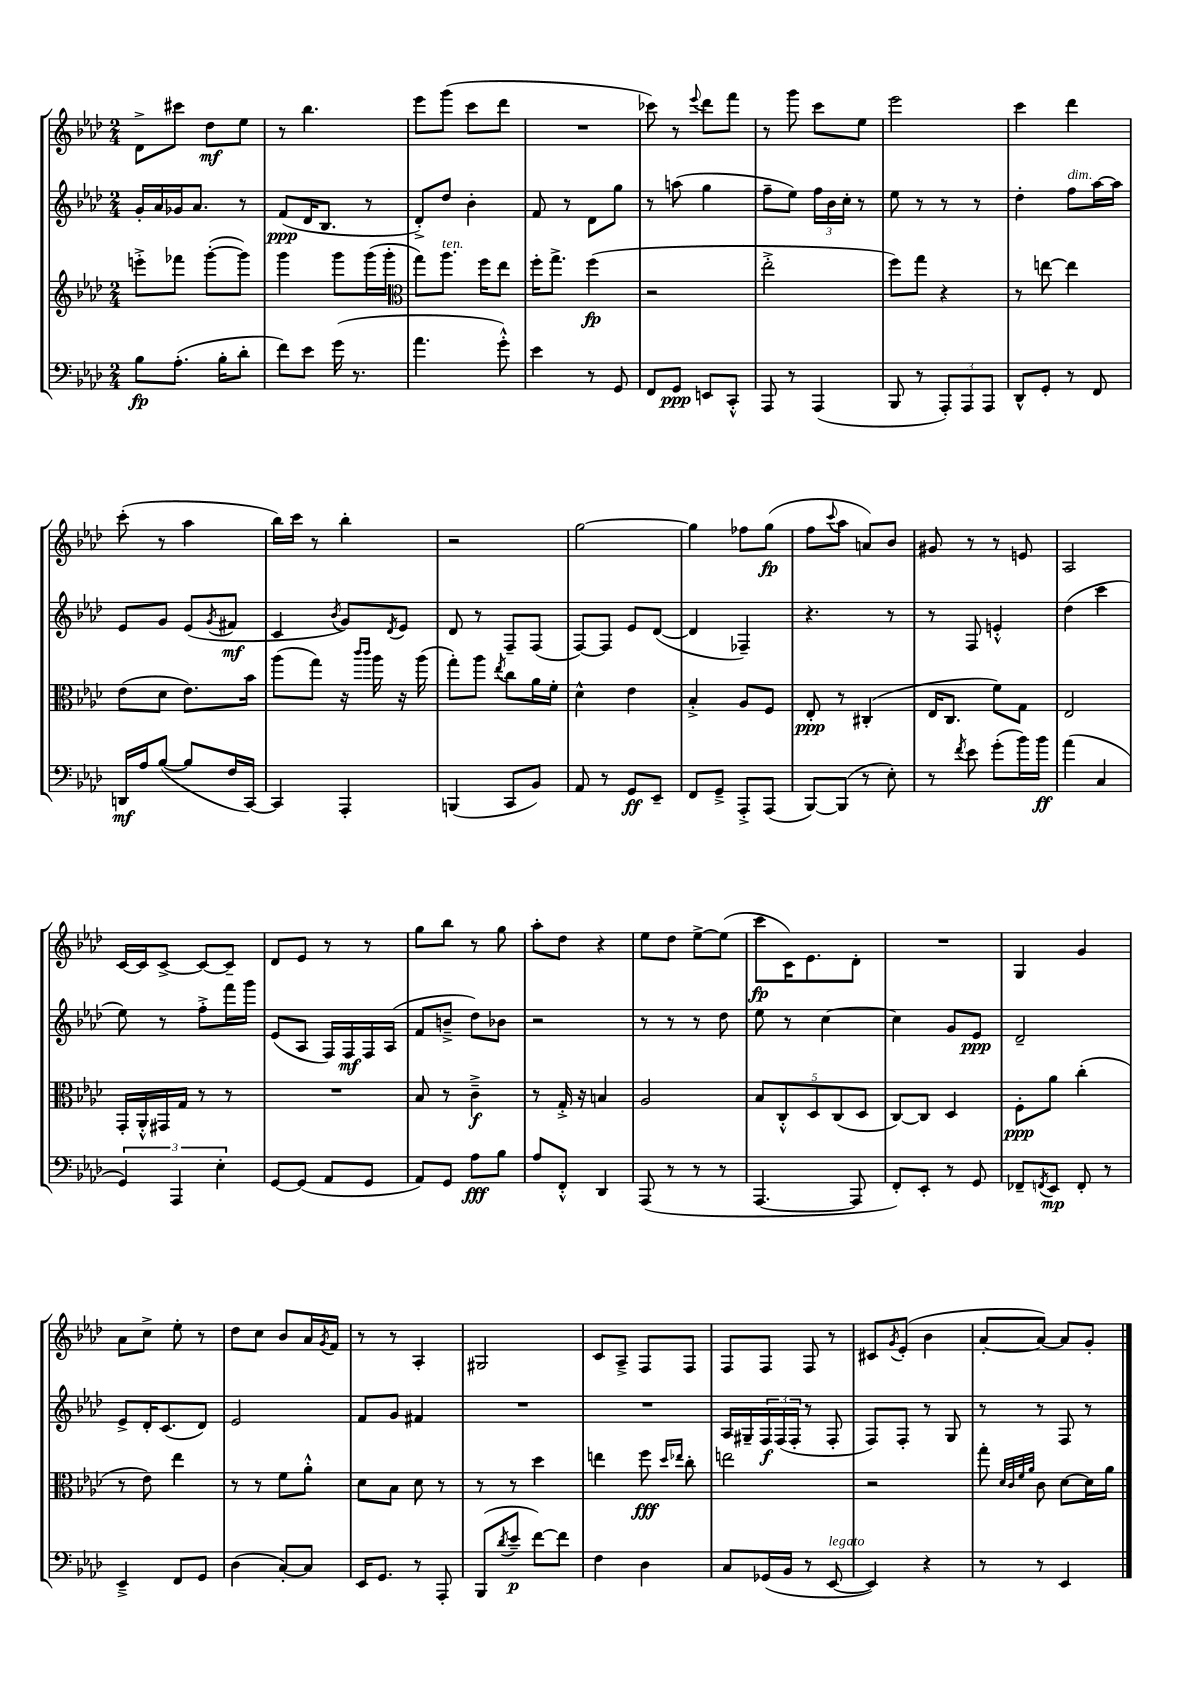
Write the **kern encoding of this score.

**kern	**kern	**kern	**kern
*staff4	*staff3	*staff2	*staff1
*clefF4	*clefG2	*clefG2	*clefG2
*k[b-e-a-d-]	*k[b-e-a-d-]	*k[b-e-a-d-]	*k[b-e-a-d-]
*M2/4	*M2/4	*M2/4	*M2/4
8B-\L	8eee'^\L	16g'/LL	8d-^\L
.	.	16a-/	.
(8.A-'\J	8fff-\J	16g-/J	8ccc#\J
.	.	8.a-/J	.
.	([8ggg'\L	.	8dd-\L
16B-'\LK	.	.	.
8d-'\J	8ggg\]J)	8r	8ee-\J
=	=	=	=
8f\L)	4ggg\	(8f/L	8r
8e-\J	.	16d-/K	4.bb-\
.	.	8.B-/J	.
(16g\	8ggg\L	.	.
8.r	.	.	.
.	(16ggg\L	8r	.
.	16ggg'\JJ	.	.
=	=	=	=
*	*clefC3	*	*
4.a-\	8gg\L)	8d-'^/L)	8eee-\L
.	8.aa-\J	8dd-/J	(8ggg\J
.	.	4b-'\	8ccc\L
.	16ff\LK	.	.
8g'^^\)	8ee-\J	.	8ddd-\J
=	=	=	=
4e-\	16ff'\LK	8f/	2r
.	8.gg^\J	.	.
.	.	8r	.
8r	(4ff\	8d-\L	.
8GG/	.	8gg\J	.
=	=	=	=
8FF/L	2r	8r	8ccc-\)
8GG/J	.	(8aa\	8r
.	.	.	8qqeee-/
8EE/L	.	4gg\	8ddd-\L
8CC'^^/J	.	.	8fff\J
=	=	=	=
8AAA-/	2ee-'^\	8ff~\L	8r
8r	.	8ee-\J)	8ggg\
(4AAA-/	.	24ff\LL	8ccc\L
.	.	24b-\	.
.	.	24cc'\JJ	.
.	.	8r	8ee-\J
=	=	=	=
8BBB-/	8ff\L)	8ee-\	2eee-\
8r	8gg\J	8r	.
12AAA-'/L)	4r	8r	.
12AAA-/	.	.	.
.	.	8r	.
12AAA-/J	.	.	.
=	=	=	=
8DD-^^/L	8r	4dd-'\	4ccc\
8GG'/J	[8ee\	.	.
8r	4ee\]	8ff\L	4ddd-\
8FF/	.	[16aa-\L	.
.	.	16aa-\]JJ	.
=	=	=	=
16DD/LL	(8e-\L	8e-/L	(8ccc'\
16A-/J	.	.	.
([8B-/J	8d-\J	8g/J	8r
8B-/]L	8.e-\L)	(8e-/L	4aa-\
.	.	8qg/	.
16F/L	.	8f#/J	.
[16CC/JJ)	16b-\Jk	.	.
=	=	=	=
4CC/]	(8aa-\L	4c/	16bb-\LL)
.	.	.	16ccc\JJ
.	8gg\J)	.	8r
.	.	8qb-/	.
4AAA-'/	16r	8g/L)	4bb-'\
.	16qqccc/LL	.	.
.	16qqccc/JJ	.	.
.	16aa-\	.	.
.	.	8qd-/	.
.	16r	8e-/J	.
.	(16aa-\	.	.
=	=	=	=
(4BBB/	8gg'\L)	8d-/	2r
.	8aa-\J	8r	.
.	8qee-/	.	.
8CC/L	8cc\L	8F~/L	.
8BB-/J)	16a-\L	(8F/J	.
.	16f'\JJ	.	.
=	=	=	=
8AA-/	4d-^^\	[8F/L)	[2gg\
8r	.	8F/]J	.
8GG/L	4e-\	8e-/L	.
8EE-~/J	.	([8d-/J	.
=	=	=	=
8FF/L	4B-'^/	4d-/]	4gg\]
8GG~^/J	.	.	.
8AAA-'^/L	8A-/L	4F-~/)	8ff-\L
(8AAA-/J	8F/J	.	(8gg\J
=	=	=	=
[8BBB-/L)	8E-'/	4.r	8ff\L
.	.	.	8qqccc/
(8BBB-/]J	8r	.	8aa-\J
8r	(4C#'/	.	8a/L)
8E-'\)	.	8r	8b-/J
=	=	=	=
8r	16E-/LK	8r	8g#/
.	8.C/J	.	.
8qf/	.	.	.
8e-\	.	8F/	8r
(8g'\L	8f\L)	4e'^^/	8r
16b-\L)	8G\J	.	8e/
16b-\JJ	.	.	.
=	=	=	=
(4a-\	2E-/	(4dd-\	2A-/
4C/	.	4ccc\	.
=	=	=	=
6GG/)	16GG'/LL	8ee-\)	[16c/LL
.	16AA-'^^/	.	16c/]J
.	16GG#/	8r	[8c^/J
6AAA-/	.	.	.
.	16G/JJ	.	.
.	8r	8ff'^\L	8c/_L
6E-'\	.	.	.
.	8r	16fff\L	8c~/]J
.	.	16ggg\JJ	.
=	=	=	=
[8GG/L	2r	(8e-/L	8d-/L
(8GG/]J	.	8A-/J	8e-/J
8AA-/L	.	16F/LL)	8r
.	.	16F/	.
8GG/J	.	16F/	8r
.	.	(16A-/JJ	.
=	=	=	=
8AA-/L)	8B-/	8f/L	8gg\L
8GG/J	8r	8b~^/J	8bb-\J
8A-\L	4c~^\	8dd-\L)	8r
8B-\J	.	8b-\J	8gg\
=	=	=	=
8A-/L	8r	2r	8aa-'\L
8FF'^^/J	16G'^/	.	8dd-\J
.	16r	.	.
4DD-/	4B/	.	4r
=	=	=	=
(8AAA-/	2A-/	8r	8ee-\L
8r	.	8r	8dd-\J
8r	.	8r	[8ee-^\L
8r	.	8dd-\	(8ee-\]J
=	=	=	=
[4.AAA-/	10B-/L	8ee-\	8ccc\L
.	10C'^^/	.	.
.	.	8r	16c\K)
.	.	.	8.e-\
.	10D-/	.	.
.	.	[4cc\	.
.	(10C/	.	.
8AAA-/]	.	.	8d-'\J
.	10D-/J	.	.
=	=	=	=
8FF'/L)	[8C/L)	4cc\]	2r
8EE-'/J	8C/]J	.	.
8r	4D-/	8g/L	.
8GG/	.	8e-/J	.
=	=	=	=
8FF-~/L	8F'\L	2d-~/	4G/
8qFF/	.	.	.
8EE-/J	8a-\J	.	.
8FF'/	(4cc'\	.	4g/
8r	.	.	.
=	=	=	=
4EE-~^/	8r	8e-^/L	8a-\L
.	8e-\)	16d-'/K	8cc^\J
.	.	(8.c/	.
8FF/L	4ee-\	.	8ee-'\
8GG/J	.	8d-/J)	8r
=	=	=	=
(4D-\	8r	2e-/	8dd-\L
.	8r	.	8cc\J
[8C'/L)	8f\L	.	8b-/L
8C/]J	8a-'^^\J	.	16a-/L
.	.	.	8qg/
.	.	.	16f/JJ
=	=	=	=
16EE-/LK	8d-\L	8f/L	8r
8.GG/J	.	.	.
.	8B-\J	8g/J	8r
8r	8d-\	4f#/	4A-'/
8AAA-'/	8r	.	.
=	=	=	=
(8BBB-/L	8r	2r	2G#/
8qd-/	.	.	.
8e-~/J	8r	.	.
[8f\L)	4dd-\	.	.
8f\]J	.	.	.
=	=	=	=
4F\	4ee\	2r	8c/L
.	.	.	8A-~^/J
4D-\	8ff\	.	8F/L
.	16qqdd-/LL	.	.
.	16qqee-/JJ	.	.
.	8cc'\	.	8F/J
=	=	=	=
8C/L	2ee\	16A-/LL	8F/L
.	.	16G#~/	.
(16GG-/L	.	24F/	8F/J
.	.	(24F/	.
16BB-/JJ	.	.	.
.	.	24F'/JJ	.
8r	.	8r	8F/
[8EE-/	.	8F'/	8r
=	=	=	=
4EE-/])	2r	8F/L)	8c#/L
.	.	.	8qg/
.	.	8F'/J	(8e-'/J
4r	.	8r	4b-\
.	.	8G/	.
=	=	=	=
8r	8gg'\	8r	[8a-'/L
.	32qqd-/LLL	.	.
.	32qqc/	.	.
.	32qqf/	.	.
.	32qqa-/JJJ	.	.
8r	8c\	8r	8a-/_J)
4EE-/	[8d-\L	8F/	8a-/]L
.	16d-\]L	8r	8g'/J
.	16a-\JJ	.	.
==	==	==	==
*-	*-	*-	*-
